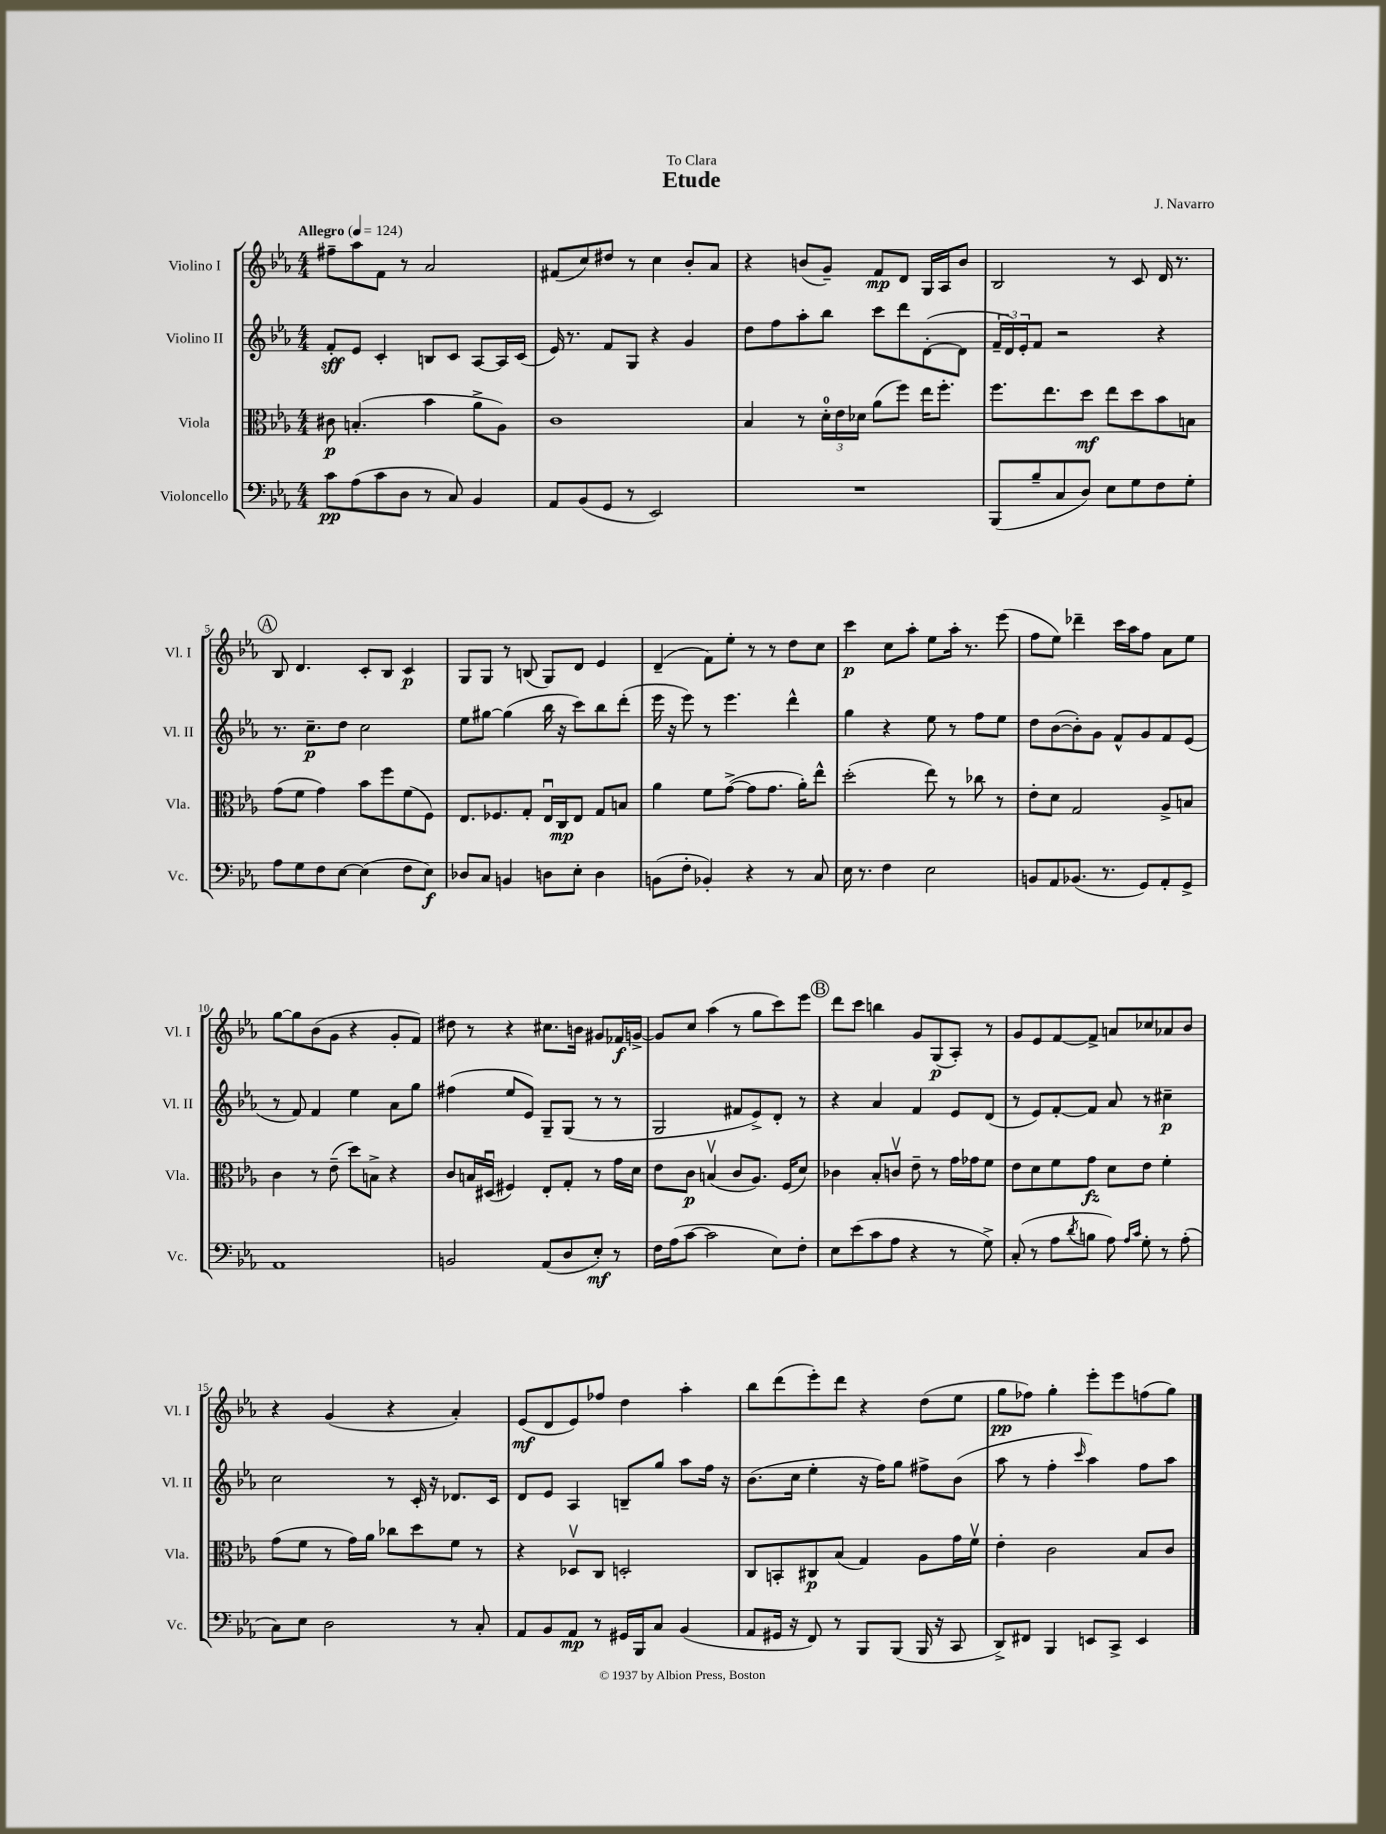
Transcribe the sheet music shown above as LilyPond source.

\header { title = "Etude" composer = "J. Navarro" dedication = "To Clara" }
<<
\new StaffGroup <<
\new Staff = "s0" \with { instrumentName = "Violino I" shortInstrumentName = "Vl. I" } {
    \clef treble \key ees \major \numericTimeSignature \time 4/4 \tempo "Allegro" 4 = 124
    fis''8-- aes''8 f'8 r8 aes'2 |
    fis'8( c''8) dis''8 r8 c''4 bes'8-. aes'8 |
    r4 b'8( g'8--) f'8\mp d'8 g16 aes16 b'8 |
    bes2 r8 c'8 d'16 r8. |
    \mark \markup { \circle "A" } bes8 d'4. c'8-. bes8 c'4\p |
    g8 g8 r8 b8( g8) d'8 ees'4 |
    d'4--( f'8) ees''8-. r8 r8 d''8 c''8 |
    c'''4\p c''8 aes''8-. ees''8 aes''16-. r8. ees'''8( |
    f''8 ees''8) des'''4-- c'''16 aes''16 f''8 aes'8 ees''8 |
    g''8~ g''8 bes'8( g'8 r4 g'8-. f'8) |
    dis''8 r8 r4 cis''8. b'16 gis'8 fes'16\f g'16~-> |
    g'8 c''8 aes''4( r8 g''8 c'''8) ees'''8 |
    \mark \markup { \circle "B" } d'''8 c'''8 b''4 g'8 g8\p( aes8-.) r8 |
    g'8 ees'8 f'8~ f'8-> a'8 ces''8 aes'8 bes'8 |
    r4 g'4( r4 aes'4-.) |
    ees'8\mf( d'8 ees'8) fes''8 d''4 aes''4-. |
    bes''8 d'''8( ees'''8-.) d'''8 r4 d''8( ees''8 |
    g''8\pp fes''8) g''4-. ees'''8-. ees'''8 f''8( g''8) \bar "|." |
}
\new Staff = "s1" \with { instrumentName = "Violino II" shortInstrumentName = "Vl. II" } {
    \clef treble \key ees \major \numericTimeSignature \time 4/4
    f'8-.\sff ees'8 c'4-. b8 c'8 aes8~ aes16 c'16( |
    ees'16) r8. f'8 g8 r4 g'4 |
    d''8 f''8 aes''8-. bes''8 c'''8 d'''8 d'8~-.( d'8 |
    \tuplet 3/2 { f'16-- d'16) ees'16-. } f'8 r2 r4 |
    \mark \markup { \circle "A" } r8. c''8.--\p d''8 c''2 |
    ees''8 gis''8~ gis''4( bes''16 r16 c'''8) bes''8 d'''8-.( |
    ees'''16 r16 ees'''8) r8 ees'''4. d'''4-^ |
    g''4 r4 ees''8 r8 f''8 ees''8 |
    d''8 bes'8~( bes'8-.) g'8 f'8-^ g'8 f'8 ees'8( |
    r8 f'8) f'4 ees''4 aes'8 g''8 |
    fis''4( ees''8 ees'8) g8-- g8( r8 r8 |
    g2 fis'8 ees'8->) d'8-. r8 |
    \mark \markup { \circle "B" } r4 aes'4 f'4 ees'8 d'8( |
    r8 ees'8) f'8~-. f'8 aes'8 r8 cis''4--\p |
    c''2 r8 c'16-. r16 des'8. c'16 |
    d'8 ees'8 aes4 b8-- g''8 aes''8 f''16 r16 |
    bes'8.( c''16 ees''4-. r16 f''16) g''8 fis''8-> bes'8( |
    aes''8 r8 f''4-. \grace { c'''16 } aes''4) f''8 aes''8 \bar "|." |
}
\new Staff = "s2" \with { instrumentName = "Viola" shortInstrumentName = "Vla." } {
    \clef alto \key ees \major \numericTimeSignature \time 4/4
    cis'8\p b4.-.( bes'4 aes'8-> aes8) |
    c'1 |
    bes4 r8 \tuplet 3/2 { d'16-0-. ees'16 des'16 } aes'8( f''8) ees''16 f''8.-. |
    f''8. ees''8. d''8\mf ees''8 d''8 bes'8 b8 |
    \mark \markup { \circle "A" } g'8( f'8 g'4) bes'8 f''8 f'8( f8) |
    ees8. fes8. g8-. ees16\downbow c16\mp ees8 g8 b8 |
    aes'4 f'8 g'8~->( g'8 g'8. aes'16-.) ees''8-^ |
    d''2-.( ees''8) r8 ces''8 r8 |
    ees'8-. d'8 g2 aes8-> b8 |
    c'4 r8 ees'8--( d''8) b8-> r4 |
    c'8 b16 dis16\downbow( fis4) ees8-. g8-. r8 g'16 d'16 |
    ees'8 c'8\p b4\upbow( c'8 aes8.) f16( d'8) |
    \mark \markup { \circle "B" } ces'4 bes8-. c'8\upbow ees'8-- r8 g'16 ges'16 f'8 |
    ees'8 d'8 f'8 g'8\fz d'8 ees'8 f'4-. |
    g'8( f'8 r8 g'16) aes'16 ces''8 d''8 f'8 r8 |
    r4 des8\upbow c8 d2-. |
    c8 b,8-. cis8\p bes8( g4) aes8 g'16 f'16\upbow |
    ees'4-. c'2 bes8 c'8 \bar "|." |
}
\new Staff = "s3" \with { instrumentName = "Violoncello" shortInstrumentName = "Vc." } {
    \clef bass \key ees \major \numericTimeSignature \time 4/4
    c'8\pp aes8( c'8 d8 r8 c8) bes,4 |
    aes,8 bes,8( g,8 r8 ees,2) |
    R1 |
    bes,,8( bes8-- c8 d8) ees8 g8 f8 g8-. |
    \mark \markup { \circle "A" } aes8 g8 f8 ees8~ ees4( f8 ees8\f) |
    des8 c8 b,4 d8 ees8-. d4 |
    b,8( f8-. bes,4-.) r4 r8 c8 |
    ees16 r8. f4 ees2 |
    b,8 aes,8 bes,8.( r8. g,8) aes,8-. g,8-> |
    aes,1 |
    b,2 aes,8( d8 ees8-.\mf) r8 |
    f16 aes16( c'8~ c'2 ees8) f8-. |
    \mark \markup { \circle "B" } ees8 ees'8( c'8 aes8 r4 r8 g8->) |
    c8-.( r8 aes8 \acciaccatura { d'8 } b8 aes8) \grace { aes16 c'16 } g8-. r8 aes8-.( |
    c8) ees8 d2 r8 c8-. |
    aes,8 bes,8 aes,8\mp r8 gis,16 bes,,16 c8 bes,4( |
    aes,8 gis,16 r16 f,8) r8 bes,,8 bes,,8( bes,,16 r16 c,8 |
    d,8->) fis,8 bes,,4 e,8 c,8-> e,4 \bar "|." |
}
>>
>>
